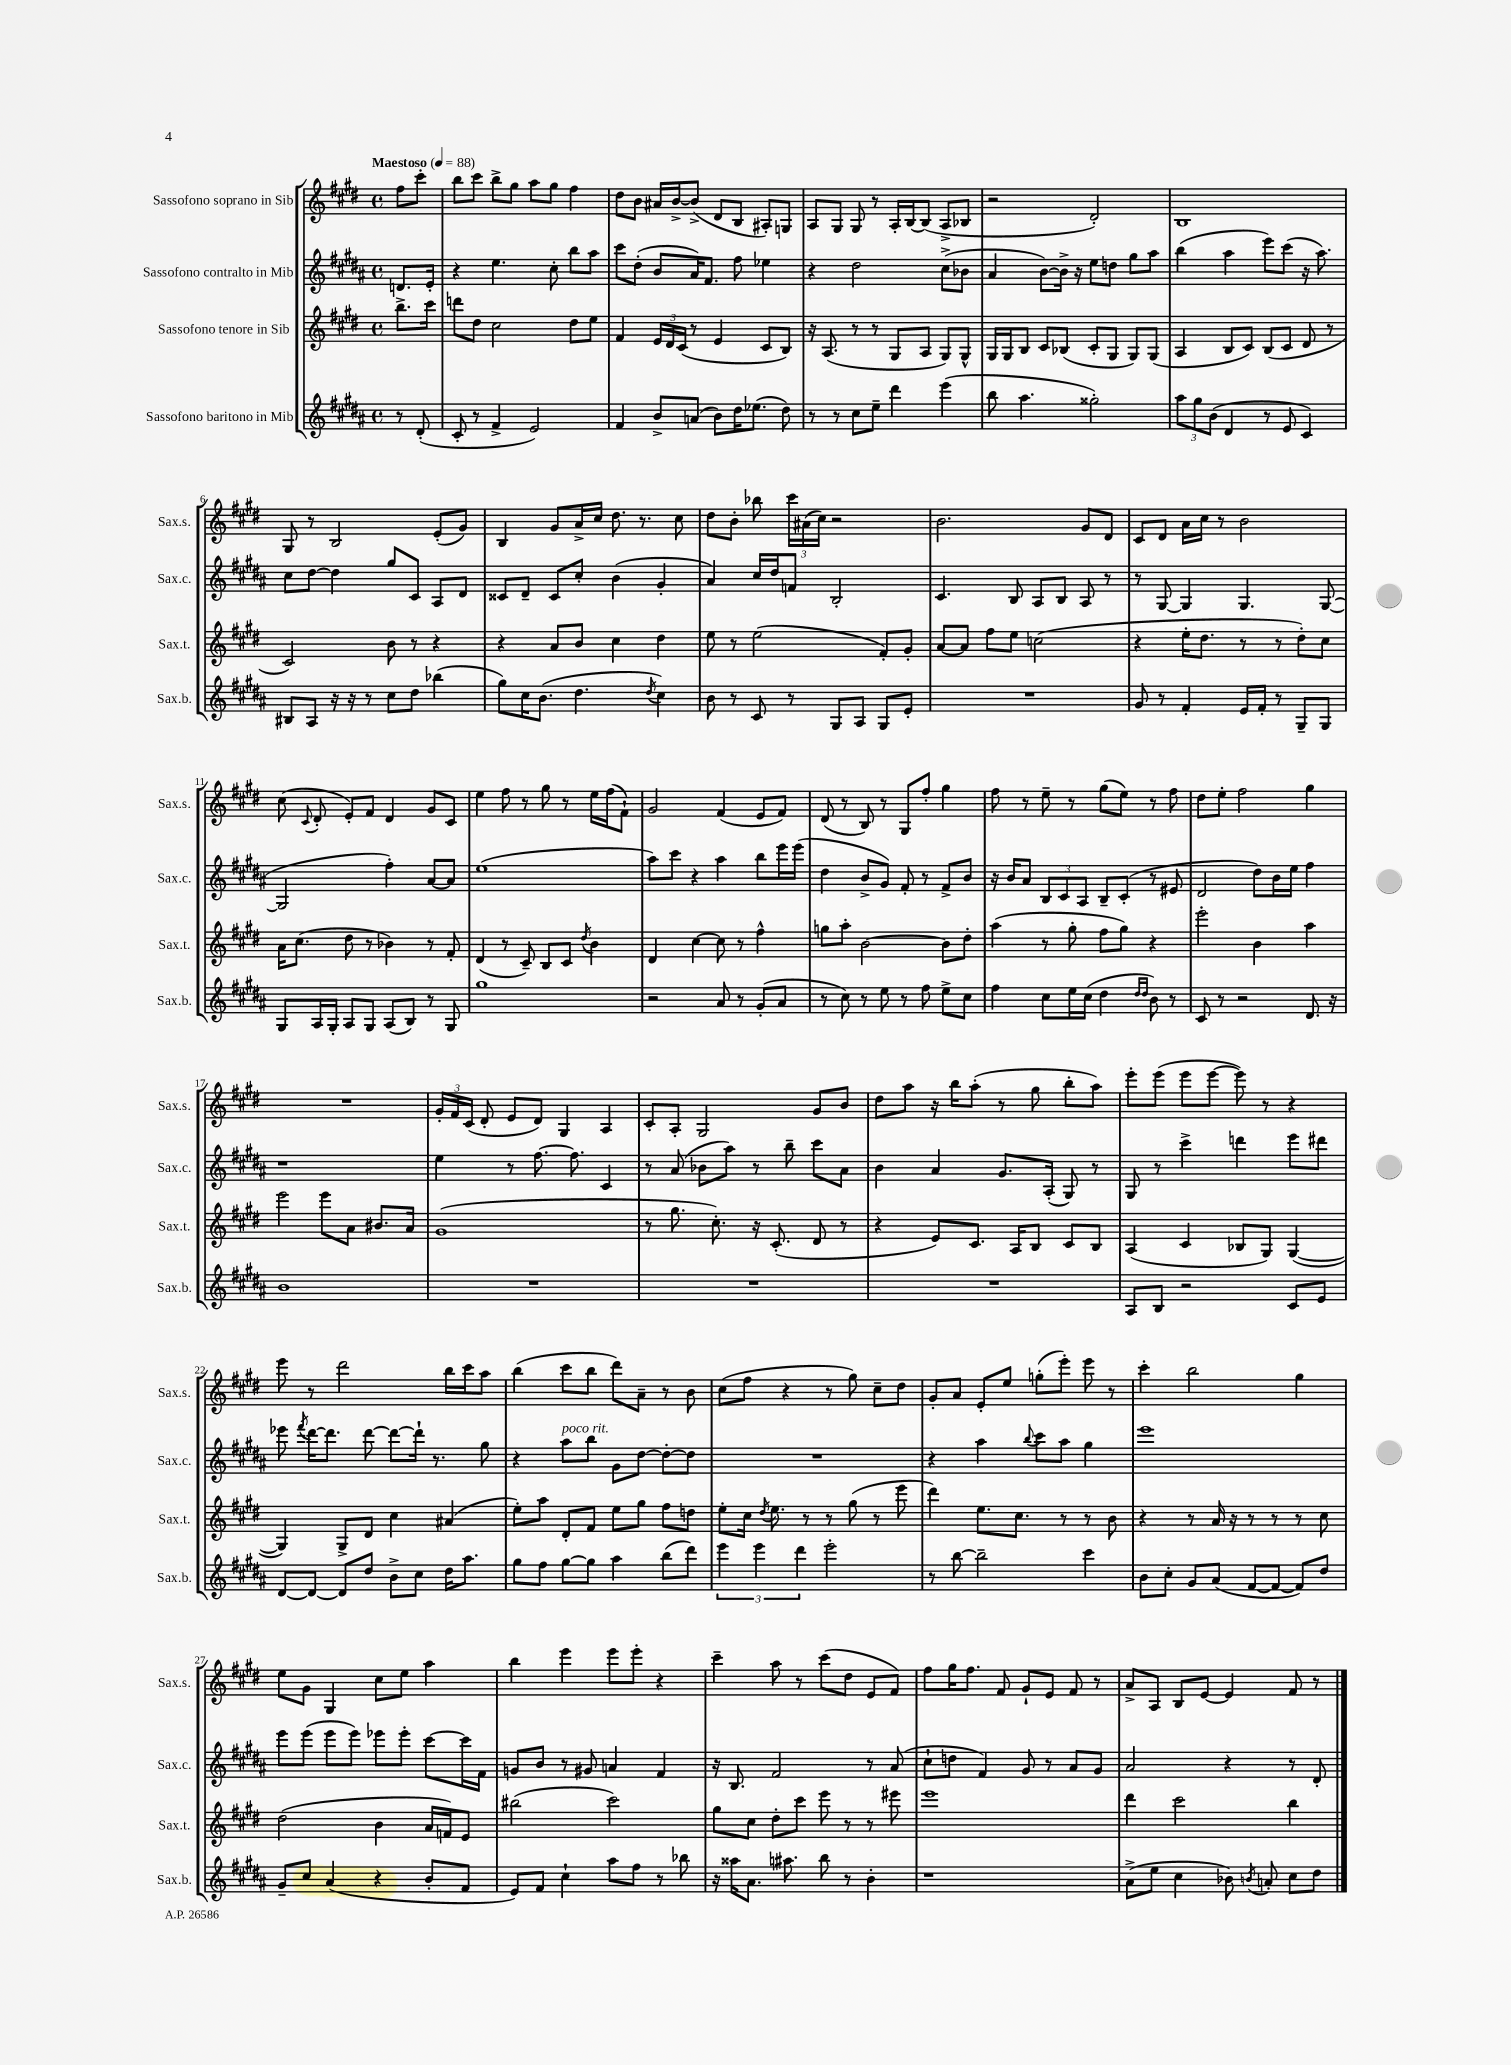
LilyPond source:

<<
\new StaffGroup <<
\new Staff = "s0" \with { instrumentName = "Sassofono soprano in Sib" shortInstrumentName = "Sax.s." } {
    \clef treble \key e \major \defaultTimeSignature \time 4/4 \partial 4 \tempo "Maestoso" 4 = 88
    \autoBeamOff fis''8[ cis'''8]-. |
    b''8[ cis'''8] b''8[-> gis''8] a''8[ gis''8] fis''4 |
    dis''8[ b'8] ais'16[ b'16~-> b'8]->( dis'8[ b8] ais8[-.) g8] |
    a8[ gis8] gis8 r8 a16[-. b16~ b8]( a8[-> bes8] |
    r2 dis'2-.) |
    b1 |
    gis8 r8 b2 e'8[-.( gis'8]) |
    b4 gis'8[ a'16-> cis''16] dis''8. r8. cis''8 |
    dis''8[ b'8]-. bes''8 \tuplet 3/2 { cis'''16[ ais'16( cis''16]) } r2 |
    b'2. gis'8[ dis'8] |
    cis'8[ dis'8] a'16[ cis''16] r8 b'2 |
    cis''8( \appoggiatura { cis'8 } dis'8-. e'8[-.) fis'8] dis'4 gis'8[ cis'8] |
    e''4 fis''8 r8 gis''8 r8 e''16[ fis''16( fis'8]-!) |
    gis'2 fis'4( e'8[ fis'8]) |
    dis'8( r8 b8) r8 gis8[ fis''8]-. gis''4 |
    fis''8 r8 e''8-- r8 gis''8[( e''8]) r8 fis''8 |
    dis''8[ e''8]-. fis''2 gis''4 |
    R1 |
    \tuplet 3/2 { gis'16[-. fis'16 cis'16]( } dis'8-. e'8[ dis'8]) gis4 a4 |
    cis'8[-. a8]-. gis2 gis'8[ b'8] |
    dis''8[ a''8] r16 b''16[ a''8]-.( r8 gis''8 b''8[-. a''8]) |
    e'''8[-. e'''8]( e'''8[ e'''8]~ e'''8) r8 r4 |
    e'''8 r8 dis'''2 b''16[ cis'''16 a''8] |
    b''4( cis'''8[ b''8] dis'''8[) a'8]-- r8 b'8 |
    cis''8[( fis''8] r4 r8 gis''8) cis''8[-- dis''8] |
    gis'8[-. a'8] e'8[-. e''8] g''8[-.( e'''8]-.) e'''8 r8 |
    cis'''4-. b''2 gis''4 |
    e''8[ gis'8] gis4 cis''8[ e''8] a''4 |
    b''4 e'''4 e'''8[ e'''8]-. r4 |
    cis'''4-- a''8 r8 cis'''8[( dis''8] e'8[ fis'8]) |
    fis''8[ gis''16 fis''8.] fis'8 gis'8[-! e'8] fis'8 r8 |
    a'8[-> a8] b8[ e'8]~ e'4 fis'8 r8 \bar "|." |
}
\new Staff = "s1" \with { instrumentName = "Sassofono contralto in Mib" shortInstrumentName = "Sax.c." } {
    \clef treble \key b \major \defaultTimeSignature \time 4/4 \partial 4
    \autoBeamOff d'8.[ e'16]-. |
    r4 e''4. cis''8-. b''8[ ais''8] |
    cis'''8[ dis''8]-.( b'8[ ais'16) fis'8.] fis''8 ees''4 |
    r4 dis''2 cis''8[->( bes'8] |
    ais'4 b'8[~) b'16]-> r16 e''8[ d''8] gis''8[ ais''8] |
    b''4( ais''4 e'''8[) cis'''8]( r16 ais''8.) |
    cis''8[ dis''8]~ dis''4 gis''8[ cis'8] ais8[ dis'8] |
    cisis'8[ dis'8]-- cisis'8[ cis''8]-. b'4( gis'4-. |
    ais'4) cis''16[ dis''16 f'8] b2-. |
    cis'4. b8 ais8[ b8] ais8 r8 |
    r8 gis8~ gis4 gis4. gis8~( |
    gis2 fis''4-.) ais'8[~ ais'8] |
    e''1( |
    ais''8[) cis'''8] r4 ais''4 b''8[ e'''16 e'''16]( |
    dis''4 b'8[-> gis'8]) fis'8-. r8 fis'8[-> b'8] |
    r16 b'16[ ais'8] \tuplet 3/2 { b8[ cis'8 ais8] } b8[-- cis'8]-.( r8 eis'8 |
    dis'2 dis''8[) b'16 e''16] fis''4 |
    r1 |
    e''4 r8 fis''8.~ fis''8. cis'4 |
    r8 ais'8( bes'8[ ais''8]) r8 b''8-- cis'''8[ ais'8] |
    b'4 ais'4 gis'8.[ ais16]-.( gis8) r8 |
    gis8 r8 cis'''4-> d'''4 e'''8[ dis'''8] |
    ees'''8 \acciaccatura { fis'''8 } dis'''16[~ dis'''8.] dis'''8~ dis'''8[~ dis'''16]-! r8. gis''8 |
    r4 ais''8[^\markup { \italic "poco rit." } b''8] gis'8[ dis''8]~ dis''8[~-. dis''8] |
    R1 |
    r4 ais''4 \appoggiatura { b''8 } cis'''8[ ais''8] gis''4 |
    e'''1 |
    e'''8[ e'''8]( e'''8[ e'''8]) ees'''8[ ees'''8]-. cis'''8[~ cis'''16 fis'16] |
    g'8[ b'8] r8 gis'8 a'4 fis'4 |
    r16 b8. fis'2 r8 ais'8( |
    cis''8[-! d''8] fis'4) gis'8 r8 ais'8[ gis'8] |
    ais'2 r4 r8 dis'8-. \bar "|." |
}
\new Staff = "s2" \with { instrumentName = "Sassofono tenore in Sib" shortInstrumentName = "Sax.t." } {
    \clef treble \key e \major \defaultTimeSignature \time 4/4 \partial 4
    \autoBeamOff b''8.[-> cis'''16] |
    d'''8[ dis''8] cis''2 dis''8[ e''8] |
    fis'4 \tuplet 3/2 { e'16[ dis'16 cis'16]( } r8 e'4 cis'8[ b8]) |
    r16 a8.( r8 r8 gis8[ a8] gis8[) gis8]-^ |
    gis16[ gis16 b8] cis'8[ bes8]( cis'8[-. gis8] gis8[) gis8]( |
    a4 b8[ cis'8]) b8[( cis'8] dis'8 r8 |
    cis'2) b'8 r8 r4 |
    r4 a'8[ b'8] cis''4 dis''4 |
    e''8 r8 e''2( fis'8[-.) gis'8]-. |
    a'8[~ a'8] fis''8[ e''8] c''2( |
    r4 e''16[-. dis''8.] r8 r8 dis''8[-.) cis''8] |
    a'16[ cis''8.]( dis''8 r8 bes'4) r8 fis'8-. |
    dis'4( r8 cis'8--) b8[ cis'8] \acciaccatura { dis''8 } b'4 |
    dis'4 cis''4~ cis''8 r8 fis''4-^ |
    g''8[ a''8]-. b'2~ b'8[ dis''8]-. |
    a''4( r8 gis''8-. fis''8[ gis''8]) r4 |
    e'''2-. b'4 a''4 |
    e'''2 e'''8[ a'8] bis'8.[ a'16] |
    gis'1( |
    r8 gis''8. cis''8.-.) r16 cis'8.-.( dis'8 r8 |
    r4 e'8[) cis'8.] a16[ b8] cis'8[ b8] |
    a4( cis'4 bes8[ gis8]) gis4~( |
    gis4) gis8[-> dis'8] cis''4 ais'4( |
    e''8[-.) a''8] dis'8[-. fis'8] e''8[ gis''8] fis''8[ d''8] |
    e''8[-. cis''16] \acciaccatura { dis''8 } e''8. r8 r8 gis''8( r8 e'''8 |
    dis'''4) e''8.[ cis''8.] r8 r8 b'8 |
    r4 r8 a'16 r16 r8 r8 r8 cis''8 |
    dis''2( b'4 a'16[ f'16) e'8] |
    bis''2( cis'''2) |
    gis''8[ cis''8] dis''8[-. cis'''8] e'''8 r8 r8 eis'''8 |
    e'''1 |
    dis'''4 cis'''2 b''4 \bar "|." |
}
\new Staff = "s3" \with { instrumentName = "Sassofono baritono in Mib" shortInstrumentName = "Sax.b." } {
    \clef treble \key b \major \defaultTimeSignature \time 4/4 \partial 4
    \autoBeamOff r8 dis'8-.( |
    cis'8-. r8 fis'4-> e'2) |
    fis'4 b'8[-> a'8]( b'8[) dis''16 ees''8.]( dis''8) |
    r8 r8 cis''8[ e''8]-- dis'''4 e'''4( |
    b''8 ais''4. gisis''2-.) |
    \tuplet 3/2 { ais''8[ gis''8 b'8]( } dis'4 r8 e'8 cis'4) |
    bis8[ ais8] r16 r16 r8 cis''8[ dis''8] bes''4( |
    gis''8[) cis''16 b'8.]( dis''4. \acciaccatura { dis''8 } cis''4) |
    b'8 r8 cis'8 r8 gis8[ ais8] gis8[ e'8]-. |
    R1 |
    gis'8 r8 fis'4-. e'16[ fis'16]-. r8 gis8[-- gis8] |
    gis8[ ais16 gis16]-. ais8[ gis8] ais8[( b8]) r8 gis8 |
    gis''1 |
    r2 ais'8 r8 gis'8[-.( ais'8] |
    r8 cis''8) r8 e''8 r8 fis''8 e''8[-> cis''8] |
    fis''4 cis''8[ e''16 cis''16]( dis''4 \grace { dis''16[ dis''16] } b'8) r8 |
    cis'8 r8 r2 dis'8. r16 |
    b'1 |
    R1 |
    R1 |
    R1 |
    ais8[ b8] r2 cis'8[ e'8] |
    dis'8[~ dis'8]~ dis'8[ dis''8] b'8[-> cis''8] dis''16[ ais''8.] |
    gis''8[ fis''8] gis''8[~ gis''8] ais''4 b''8[( dis'''8]) |
    \tuplet 3/2 { e'''4 e'''4 dis'''4 } e'''2-. |
    r8 b''8~ b''2-- cis'''4 |
    b'8[ cis''8]-. gis'8[ ais'8]( fis'8[~ fis'8]~ fis'8[) dis''8] |
    gis'8[-- cis''8] ais'4( r4 b'8[-. fis'8] |
    e'8[) fis'8] cis''4-! ais''8[ fis''8] r8 bes''8 |
    r16 aisis''16[ ais'8.] ais''8. b''8 r8 b'4-. |
    r1 |
    ais'8[->( e''8] cis''4 bes'8) \acciaccatura { b'8 } a'8-. cis''8[ dis''8] \bar "|." |
}
>>
>>
